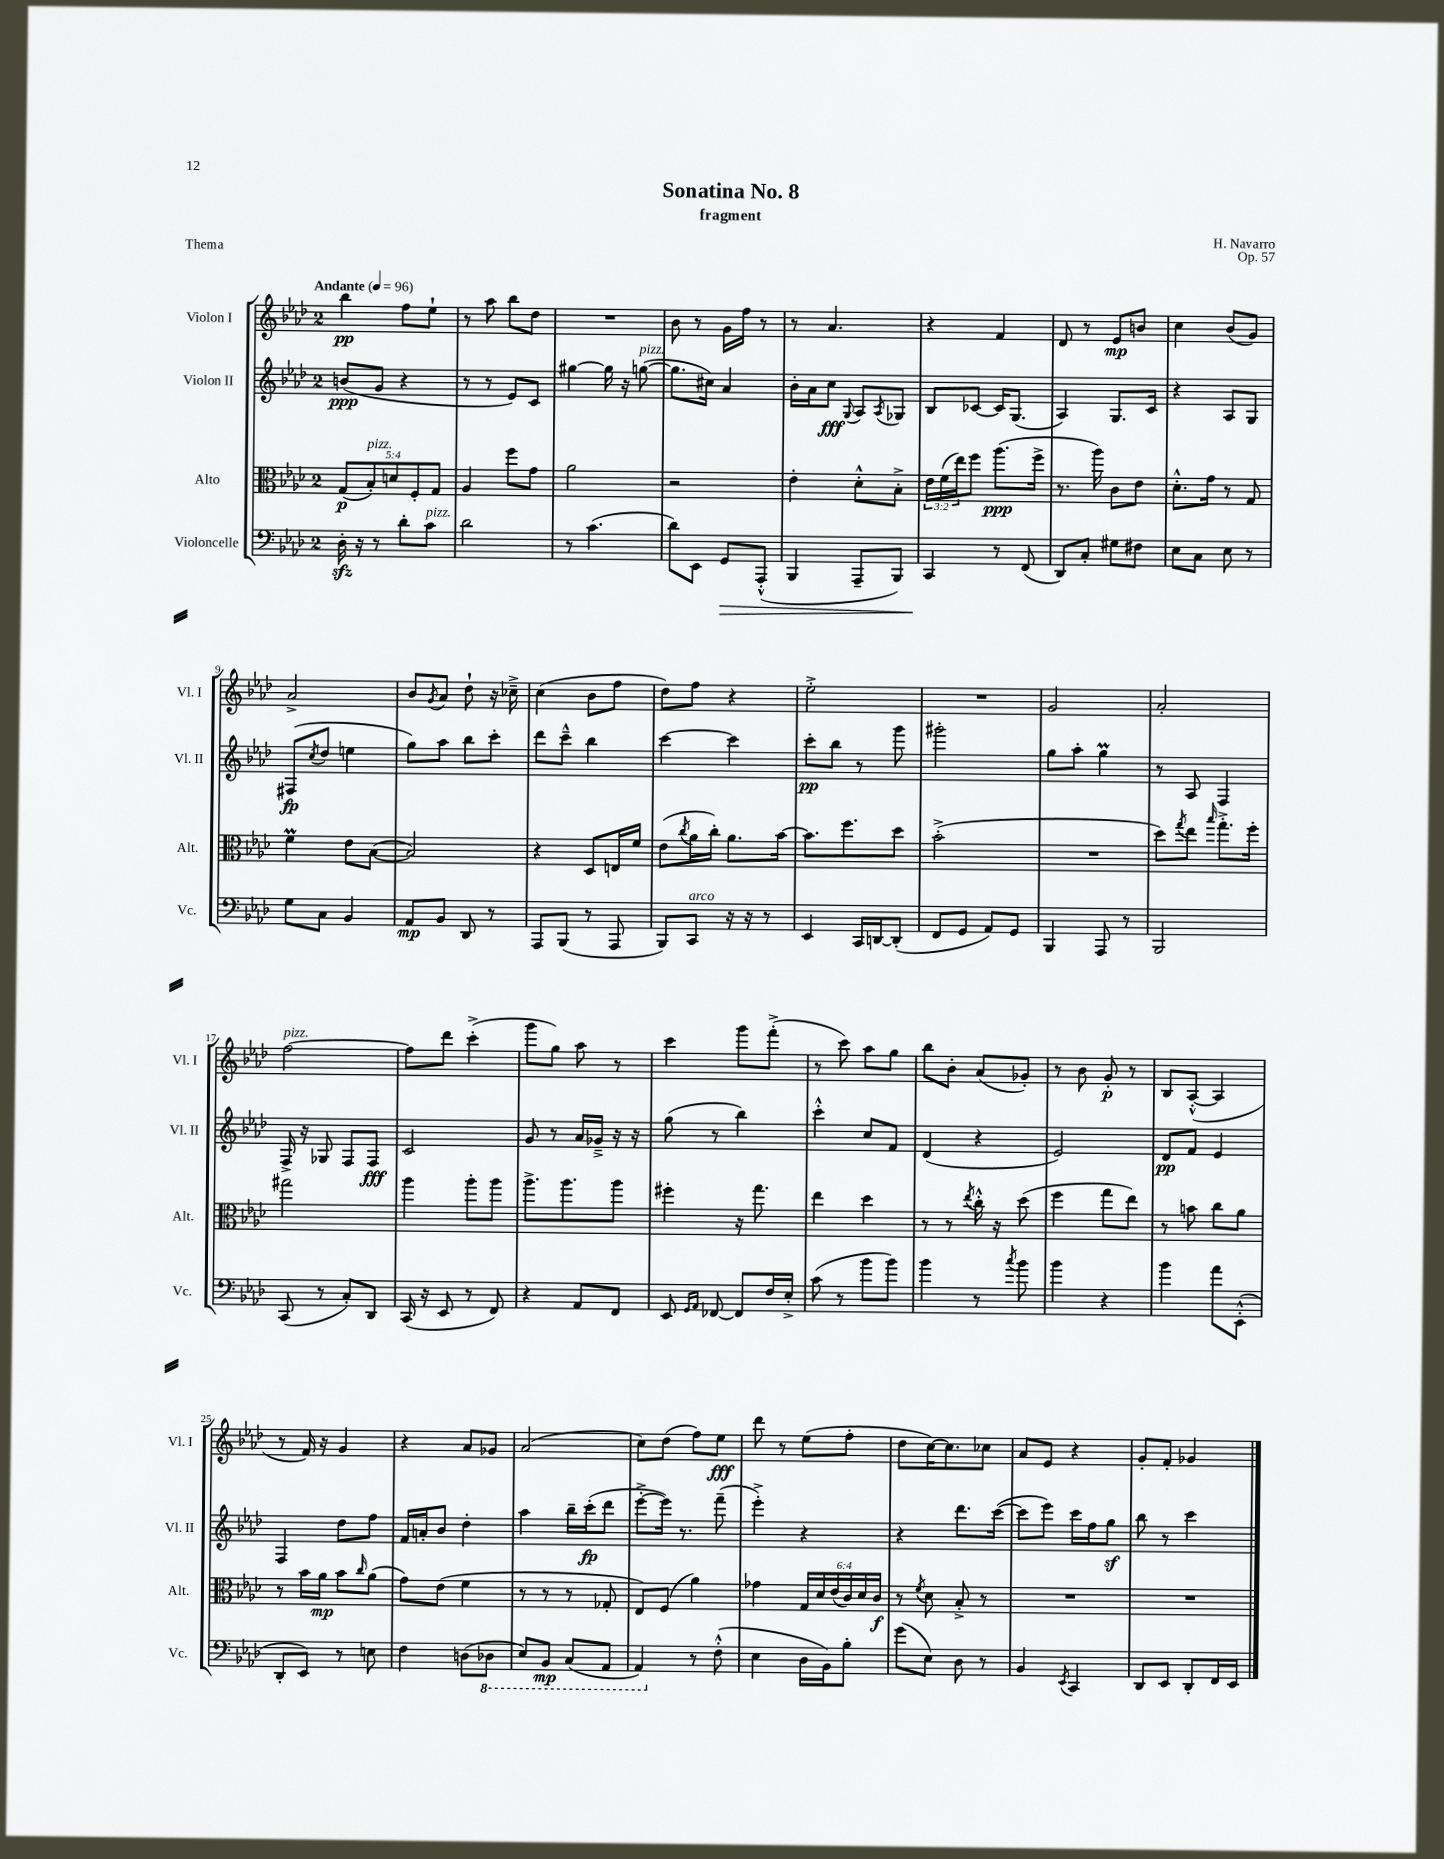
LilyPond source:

\header { title = "Sonatina No. 8" composer = "H. Navarro" subtitle = "fragment" opus = "Op. 57" piece = "Thema" }
<<
\new StaffGroup <<
\new Staff = "s0" \with { instrumentName = "Violon I" shortInstrumentName = "Vl. I" } {
    \clef treble \key aes \major \once \override Staff.TimeSignature.style = #'single-digit \time 2/4 \tempo "Andante" 4 = 96
    bes''4\pp f''8 ees''8-! |
    r8 aes''8 bes''8 des''8 |
    R2 |
    bes'8 r8 g'16 f''16 r8 |
    r8 aes'4. |
    r4 f'4 |
    des'8 r8 ees'8\mp b'8 |
    c''4 bes'8( g'8) |
    aes'2-> |
    bes'8 \acciaccatura { g'8 } aes'8 des''8-! r16 ces''16---> |
    c''4( bes'8 f''8 |
    des''8) f''8 r4 |
    ees''2-.-> |
    R2 |
    g'2 |
    aes'2-. |
    f''2~^\markup { \italic "pizz." } |
    f''8 des'''8 c'''4-.->( |
    g'''8 g''8) aes''8 r8 |
    c'''4 g'''8 f'''8-.->( |
    r8 c'''8) aes''8 g''8 |
    bes''8 bes'8-. aes'8( ges'8-.) |
    r8 bes'8 g'8-.\p r8 |
    bes8 aes8~-.-^( aes4 |
    r8 f'16) r16 g'4 |
    r4 aes'8 ges'8 |
    aes'2( |
    c''8) des''8( f''8) ees''8\fff |
    des'''8 r8 ees''8( f''8-. |
    des''8 c''16~) c''8. ces''8 |
    aes'8 ees'8 r4 |
    g'8-. f'8-. ges'4 \bar "|." |
}
\new Staff = "s1" \with { instrumentName = "Violon II" shortInstrumentName = "Vl. II" } {
    \clef treble \key aes \major \once \override Staff.TimeSignature.style = #'single-digit \time 2/4
    b'8\ppp( g'8 r4 |
    r8 r8 ees'8) c'8 |
    gis''4~ gis''16 r16 g''8~^\markup { \italic "pizz." }( |
    g''8. cis''16) aes'4 |
    bes'16-. aes'16 c''8\fff \appoggiatura { g8 } aes8 \acciaccatura { aes8 } ges8 |
    bes8 ces'8~ ces'16 g8.( |
    aes4) g8. c'16 |
    r4 aes8 g8 |
    fis8\fp( \acciaccatura { c''8 } des''8 e''4 |
    g''8) aes''8 bes''8 c'''8-. |
    des'''8 c'''8---^ bes''4 |
    c'''4~ c'''4 |
    c'''8-.\pp bes''8 r8 g'''8 |
    gis'''2-. |
    g''8 aes''8-. g''4\prall |
    r8 aes8 f4 |
    f16-> r16 ges8 f8 f8\fff |
    c'2 |
    g'8 r8 aes'16 ges'16---> r16 r16 |
    g''8( r8 bes''4) |
    c'''4-.-^ c''8 f'8 |
    des'4( r4 |
    ees'2) |
    des'8\pp f'8 ees'4 |
    f4 des''8 f''8 |
    f'16 a'16-. bes'8 des''4-. |
    aes''4 bes''16-- c'''16-.\fp( des'''8 |
    ees'''8~-.-> ees'''16) r8. f'''8--( |
    ees'''4-.->) r4 |
    r4 des'''8. c'''16~( |
    c'''8 ees'''8) c'''16 f''16 g''8\sf |
    bes''8 r8 c'''4 \bar "|." |
}
\new Staff = "s2" \with { instrumentName = "Alto" shortInstrumentName = "Alt." } {
    \clef alto \key aes \major \once \override Staff.TimeSignature.style = #'single-digit \time 2/4 \override Staff.TupletNumber.text = #tuplet-number::calc-fraction-text
    \tuplet 5/4 { g8\p( bes8-.^\markup { \italic "pizz." }) d'8 f8-. g8 } |
    aes4 f''8 g'8 |
    aes'2 |
    r2 |
    ees'4-. des'8-.-^ bes8-.-> |
    \tuplet 3/2 { ees'16 f'16( ees''16) } f''8 aes''8.\ppp( f''16-> |
    r8. aes''16) c'8 ees'8 |
    des'8.-.-^ g'16 r8 g8 |
    f'4\prall ees'8 bes8~( |
    bes2) |
    r4 des8 e16 f'16 |
    ees'8( \acciaccatura { c''8 } aes'16 c''16-.) aes'8. bes'16~ |
    bes'8. f''8. des''8 |
    bes'2-.->( |
    R2 |
    des''8) \acciaccatura { g''8 } ees''8 \grace { bes''16 } g''8.-.-> f''16-. |
    gis''2 |
    aes''4 aes''8-. aes''8 |
    aes''8.-> aes''8. aes''8 |
    fis''4-. r16 g''8. |
    ees''4 des''4 |
    r8 r8 \acciaccatura { ees''8 } c''16-.-^ r16 des''8( |
    f''4 g''8 ees''8) |
    r8 b'8 c''8 aes'8 |
    r8 bes'16 aes'16\mp bes'8 \grace { c''16 } aes'8( |
    g'8) ees'8( f'4 |
    r8 r8 r8 ges8-. |
    ees8) f8( aes'4) |
    ges'4 \tuplet 6/4 { g16 des'16 ees'16( c'16) des'16 c'16\f } |
    r8 \acciaccatura { f'8 } des'8 bes8-.-> r8 |
    R2 |
    R2 \bar "|." |
}
\new Staff = "s3" \with { instrumentName = "Violoncelle" shortInstrumentName = "Vc." } {
    \clef bass \key aes \major \once \override Staff.TimeSignature.style = #'single-digit \time 2/4
    des16-.\sfz r16 r8 des'8-. c'8^\markup { \italic "pizz." } |
    des'2 |
    r8 c'4.( |
    des'8) ees,8 g,8\> aes,,8-.-^( |
    bes,,4 aes,,8-- bes,,8) |
    c,4\! r8 f,8( |
    des,8) c8-. gis8 fis8 |
    ees8 c8 ees8 r8 |
    g8 c8 bes,4 |
    aes,8\mp bes,8 des,8 r8 |
    aes,,8 bes,,8( r8 aes,,8 |
    bes,,8) c,8^\markup { \italic "arco" } r16 r16 r8 |
    ees,4 c,16 d,16~ d,8-.( |
    f,8 g,8 aes,8) g,8 |
    bes,,4 aes,,8 r8 |
    bes,,2 |
    c,8( r8 c8-.) des,8 |
    c,16( r16 ees,8 r8 f,8) |
    r4 aes,8 f,8 |
    ees,8 \grace { g,16 aes,16 } fes,8~ fes,8 f16 ees16-.-> |
    c'8( r8 bes'8 bes'8) |
    bes'4 r8 \acciaccatura { c''8 } bes'8 |
    bes'4 r4 |
    bes'4 aes'8 ees,8-.-^( |
    des,8-. ees,8) r8 e8 |
    f4 d8( \ottava #-1 des,!8 |
    ees,8) bes,,8\mp c,8( aes,,8 |
    aes,,4) \ottava #0 r8 f8-.-^( |
    ees4 des16 bes,16) bes8-. |
    g'8( ees8) des8 r8 |
    bes,4 \acciaccatura { ees,8 } c,4 |
    des,8 ees,8 des,8-. f,16 ees,16 \bar "|." |
}
>>
>>
